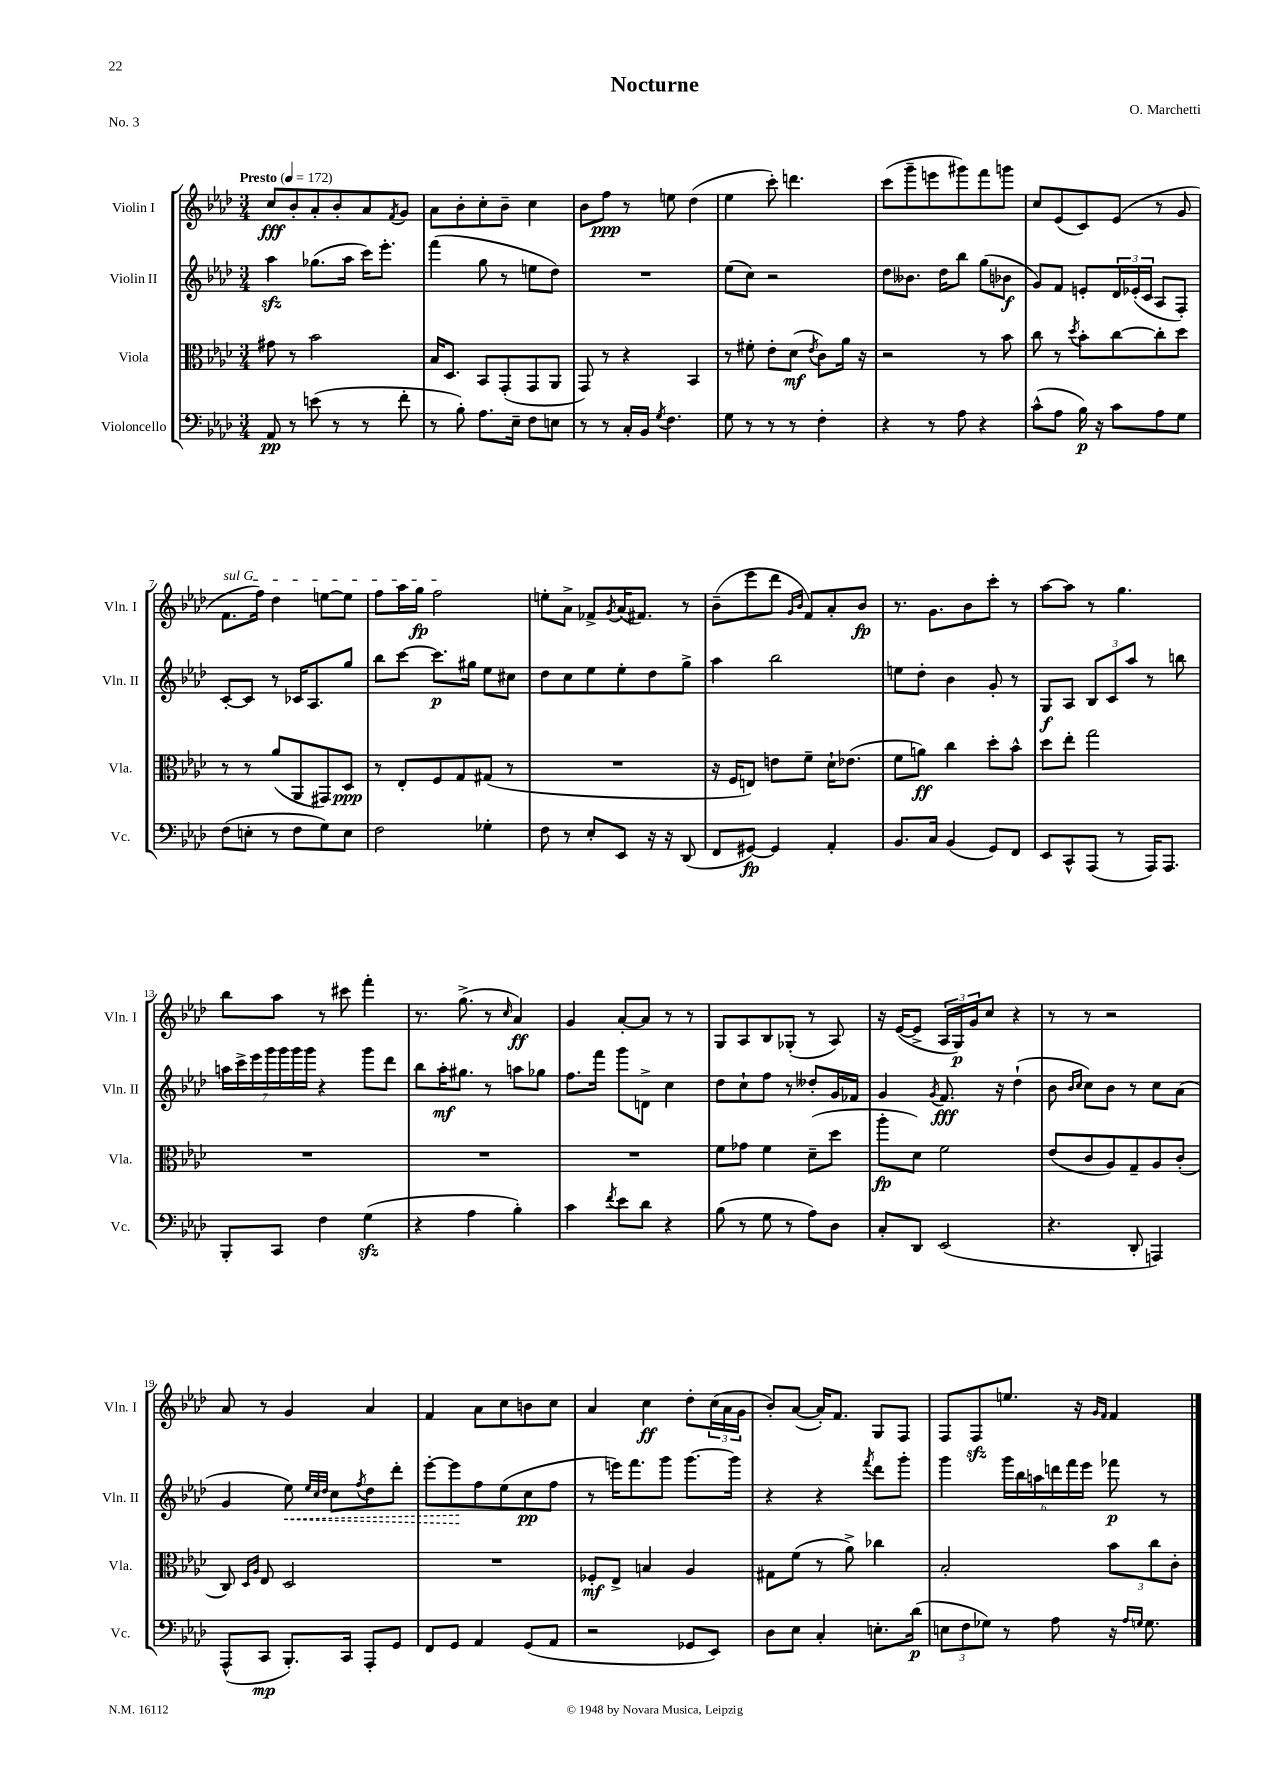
\header { title = "Nocturne" composer = "O. Marchetti" piece = "No. 3" }
<<
\new StaffGroup <<
\new Staff = "s0" \with { instrumentName = "Violin I" shortInstrumentName = "Vln. I" } {
    \clef treble \key aes \major \numericTimeSignature \time 3/4 \tempo "Presto" 4 = 172
    c''8\fff bes'8-. aes'8-. bes'8-. aes'8 \acciaccatura { f'8 } g'8 |
    aes'8 bes'8-. c''8-. bes'8-- c''4 |
    bes'8 f''8\ppp r8 e''8 des''4( |
    ees''4 c'''8-.) d'''4. |
    c'''8( g'''8-- e'''8 gis'''8) f'''8 g'''8 |
    c''8 ees'8( c'8) ees'8( r8 g'8 |
    \once \override TextSpanner.bound-details.left.text = \markup { \italic "sul G" } f'8.\startTextSpan f''16) des''4 e''8~ e''8 |
    f''8 aes''16 g''16\fp f''2\stopTextSpan |
    e''8-. aes'8-> fes'8-> \acciaccatura { g'8 } aes'16( fis'8.) r8 |
    bes'8--( ees'''8 des'''8 \grace { g'16 bes'16 } f'8) aes'8-. bes'8\fp |
    r8. g'8. bes'8 c'''8-. r8 |
    aes''8~ aes''8 r8 g''4. |
    bes''8 aes''8 r8 cis'''8 f'''4-. |
    r8. g''8.->( r8 \grace { c''16 } aes'4\ff) |
    g'4 aes'8~-. aes'8 r8 r8 |
    g8 aes8 bes8 ges8-.( r8 aes8) |
    r16 ees'16~( ees'8-> \tuplet 3/2 { aes16 g16\p) g'16 } c''8 r4 |
    r8 r8 r2 |
    aes'8 r8 g'4 aes'4 |
    f'4 aes'8 c''8 b'8 c''8 |
    aes'4 c''4\ff des''8-. \tuplet 3/2 { c''16( aes'16 g'16 } |
    bes'8-.) aes'8~( aes'16-.) f'8. g8 f8 |
    f8 f8\sfz e''8. r16 \grace { g'16 f'16 } f'4 \bar "|." |
}
\new Staff = "s1" \with { instrumentName = "Violin II" shortInstrumentName = "Vln. II" } {
    \clef treble \key aes \major \numericTimeSignature \time 3/4
    aes''4\sfz ges''8.( aes''16 c'''16) ees'''8.-. |
    f'''4( g''8 r8 e''8 des''8) |
    R2. |
    ees''8( c''8) r2 |
    des''8 beses'8. des''16 bes''8 g''8( bes'8\f |
    g'8) f'8 e'8-. \tuplet 3/2 { des'16 ees'16-.( c'16 } aes8 f8-.) |
    c'8~-. c'8 r8 ces'16 aes8. g''8 |
    bes''8 c'''8~ c'''8.\p gis''16 ees''8 cis''8 |
    des''8 c''8 ees''8 ees''8-. des''8 g''8-> |
    aes''4 bes''2 |
    e''8 des''8-. bes'4 g'8-. r8 |
    g8\f aes8 \tuplet 3/2 { bes8 c'8 aes''8 } r8 b''8 |
    \tuplet 7/4 { a''16 c'''16-> ees'''16 g'''16 g'''16 g'''16 g'''16 } r4 g'''8 des'''8 |
    bes''8 aes''16-.\mf gis''8. r8 a''8 ges''8 |
    f''8. f'''16 g'''8 d'8-> c''4 |
    des''8 c''8-! f''8 r8 deses''8-. g'16 fes'16 |
    g'4 \acciaccatura { g'8 } f'8.\fff r16 des''4-!( |
    bes'8 \grace { bes'16 c''16 } c''8) bes'8 r8 c''8 aes'8( |
    g'4 \once \override Hairpin.style = #'dashed-line ees''8\<) \grace { ees''32 c''32 des''32 } c''8 \acciaccatura { f''8 } des''8 des'''8-. |
    ees'''8~-. ees'''8\! f''8 ees''8( c''8\pp f''8 |
    r8 e'''16) f'''8. g'''8 g'''8.~ g'''16 |
    r4 r4 \acciaccatura { f'''8 } des'''8 g'''8-. |
    g'''4 \tuplet 6/4 { g'''16 bes''16 a''16 d'''16 f'''16 ees'''16 } fes'''8\p r8 \bar "|." |
}
\new Staff = "s2" \with { instrumentName = "Viola" shortInstrumentName = "Vla." } {
    \clef alto \key aes \major \numericTimeSignature \time 3/4
    gis'8 r8 bes'2 |
    bes16 des8. bes,8 g,8-.( g,8 aes,8 |
    g,8) r8 r4 bes,4 |
    r8 fis'8-. ees'8-. des'8\mf( \acciaccatura { ees'8 } c'8) aes'16 r16 |
    r2 r8 bes'8 |
    c''8 r8 \acciaccatura { des''8 } bes'8-. c''8~ c''8-. des''8 |
    r8 r8 aes'8( aes,8 gis,8) des8\ppp |
    r8 ees8-. f8 g8 gis8( r8 |
    R2. |
    r16 f16 e8) e'8 f'8-- des'16-! ees'8.( |
    f'8 a'8\ff) c''4 des''8-. bes'8-^ |
    des''8 ees''8-. g''2 |
    R2. |
    R2. |
    R2. |
    f'8 ges'8 f'4 des'8--( des''8 |
    aes''8-.\fp des'8) f'2 |
    ees'8( c'8 aes8) g8-- aes8 c'8-.( |
    c8) \grace { des16 aes16 } ees8 des2 |
    R2. |
    fes8-.\mf ees8-> b4 aes4 |
    gis8 f'8( r8 aes'8->) ces''4 |
    bes2-. \tuplet 3/2 { bes'8 c''8 c'8-. } \bar "|." |
}
\new Staff = "s3" \with { instrumentName = "Violoncello" shortInstrumentName = "Vc." } {
    \clef bass \key aes \major \numericTimeSignature \time 3/4
    aes,8\pp r8 e'8( r8 r8 f'8-. |
    r8 bes8-.) aes8. ees16-- f8 e8 |
    r8 r8 c16-. bes,16 \acciaccatura { g8 } f4. |
    g8 r8 r8 r8 f4-. |
    r4 r8 aes8 r4 |
    c'8-^( aes8 bes16\p) r16 c'8 aes8 g8 |
    f8( e8-. r8 f8 g8) e8 |
    f2 ges4-. |
    f8 r8 ees8-. ees,8 r16 r16 des,8( |
    f,8 gis,8~\fp) gis,4 aes,4-. |
    bes,8. c16 bes,4( g,8) f,8 |
    ees,8 c,8-^ aes,,8( r8 aes,,16) aes,,8. |
    bes,,8-. c,8 f4 g4\sfz( |
    r4 aes4 bes4-.) |
    c'4 \acciaccatura { f'8 } ees'8 des'8 r4 |
    bes8( r8 g8 r8 aes8) des8 |
    c8-. des,8 ees,2( |
    r4. des,8-. a,,4) |
    aes,,8-^( c,8\mp bes,,8.-.) c,16 aes,,8-. g,8 |
    f,8 g,8 aes,4 g,8( aes,8 |
    r2 ges,8 ees,8) |
    des8 ees8 c4-. e8.-. des'16\p( |
    \tuplet 3/2 { e8 f8 ges8) } r8 aes8 r16 \grace { aes16 g16 } g8. \bar "|." |
}
>>
>>
